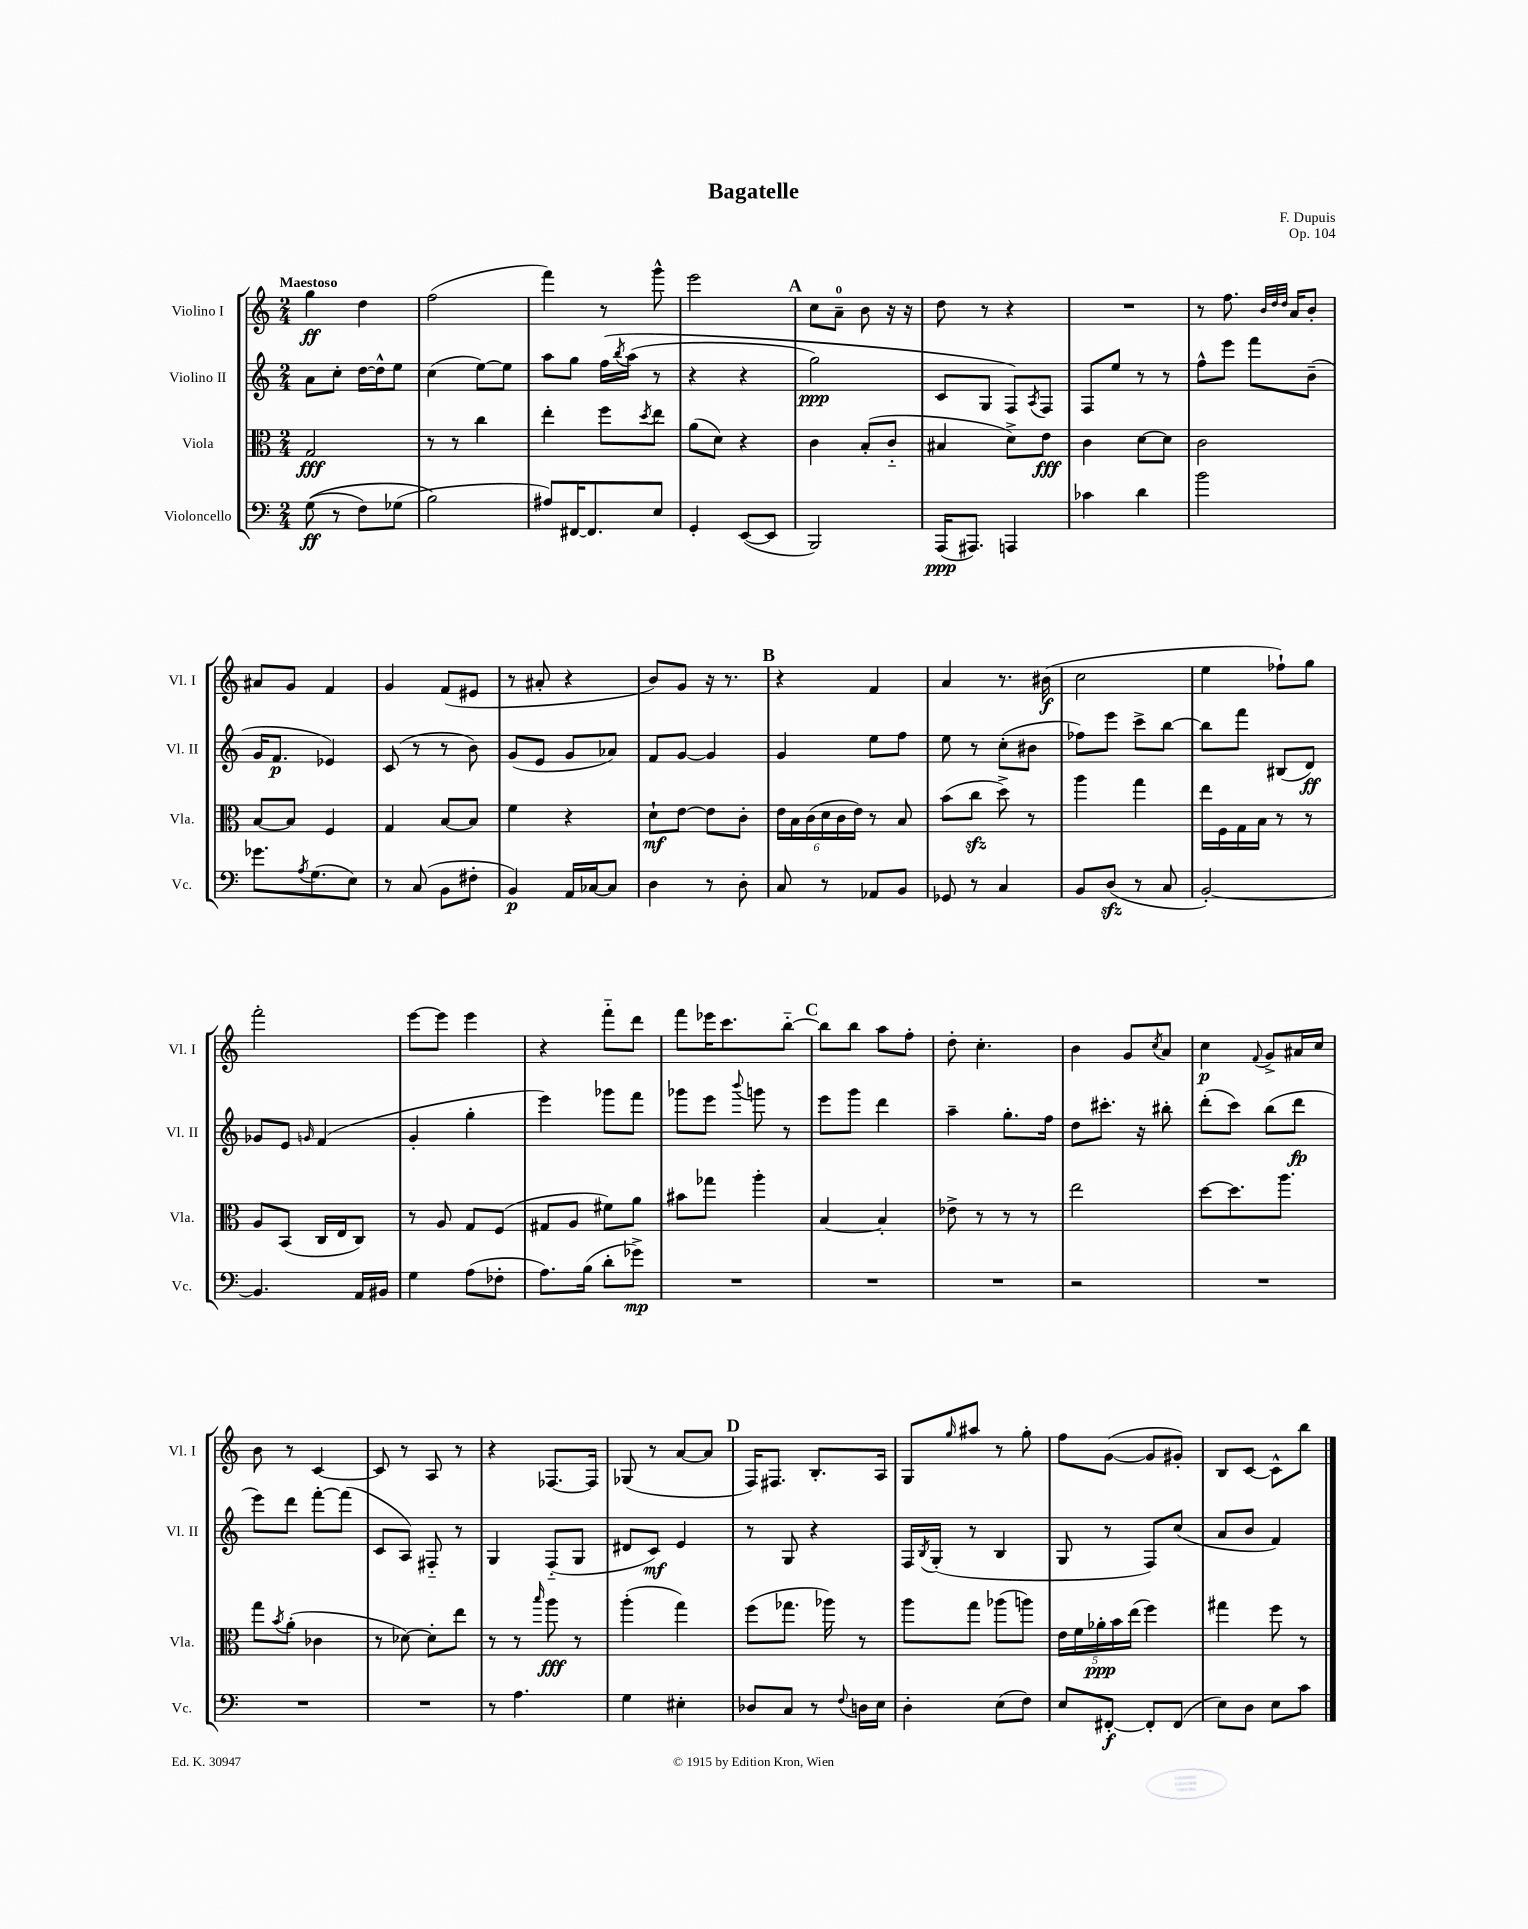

**kern	**kern	**kern	**kern
*staff4	*staff3	*staff2	*staff1
*clefF4	*clefC3	*clefG2	*clefG2
*k[]	*k[]	*k[]	*k[]
*M2/4	*M2/4	*M2/4	*M2/4
&((8G\	2G/	8a\L	4gg\
8r	.	8cc'\J	.
8F\L)	.	[16dd\LL	4dd\
.	.	16dd^^\]J	.
(8G-\J	.	8ee\J	.
=	=	=	=
2B\&)	8r	(4cc\	(2ff\
.	8r	.	.
.	4cc\	[8ee\L)	.
.	.	8ee\]J	.
=	=	=	=
8A#/L)	4ee'\	8aa\L	4fff\)
[16FF#/K	.	8gg\J	.
8.FF#/]	.	.	.
.	8ff\L	&(16ff\LL	8r
.	.	8qbb/	.
.	.	(16aa\JJ	.
.	8qdd/	.	.
8E/J	8ee\J	8r	8ggg^^\
=	=	=	=
4GG'/	(8a\L	4r	2eee\
.	8d\J)	.	.
([8EE/L	4r	4r	.
8EE/]J	.	.	.
=	=	=	=
2BBB/)	4c\	2gg\)	8cc\L
.	.	.	8a~\J
.	(8B'/L	.	8b\
.	8c'~/J	.	16r
.	.	.	16r
=	=	=	=
(16AAA/LK	4B#/	8c/L	8dd\
8.AAA#/J)	.	.	.
.	.	8G/J	8r
4AAA/	8d^\L)	8F/L&)	4r
.	.	8qA/	.
.	8e\J	8F/J	.
=	=	=	=
4c-\	4c\	8F/L	2r
.	.	8ee/J	.
4d\	[8d\L	8r	.
.	8d\]J	8r	.
=	=	=	=
2b\	2c\	8ff^^\L	8r
.	.	8eee\J	8.ff\
.	.	8fff\L	.
.	.	.	32qqb/LLL
.	.	.	32qqdd/
.	.	.	32qqdd/JJJ
.	.	.	16a/LK
.	.	(8b~\J	8b'/J
=	=	=	=
8.g-\L	[8B/L	16g/LK	8a#/L
.	.	8.f/J	.
.	8B/]J	.	8g/J
8qA/	.	.	.
(8.G\	.	.	.
.	4F/	4e-/)	4f/
8E\J)	.	.	.
=	=	=	=
8r	4G/	(8c/	4g/
(8C/	.	8r	.
8BB\L	[8B/L	8r	(8f/L
8F#'\J	8B/]J	8b\)	8e#/J
=	=	=	=
4BB/)	4f\	(8g/L	8r
.	.	8e/J	8a#'/
16AA/LL	4r	8g/L	4r
[16C-/J	.	.	.
8C-/]J	.	8a-/J)	.
=	=	=	=
4D\	8d`\L	8f/L	8b/L)
.	[8e\J	[8g/J	8g/J
8r	8e\]L	4g/]	16r
.	.	.	8.r
8D'\	8c'\J	.	.
=	=	=	=
8C/	24e\LL	4g/	4r
.	24B\	.	.
.	(24c\	.	.
8r	24d\	.	.
.	24c\	.	.
.	24e\JJ)	.	.
8AA-/L	8r	8ee\L	4f/
8BB/J	8B/	8ff\J	.
=	=	=	=
8GG-/	(8b\L	8ee\	4a/
8r	8cc\J	8r	.
4C/	8dd^\)	(8cc'\L	8.r
.	8r	8b#\J	.
.	.	.	(16b#\
=	=	=	=
8BB/L	4aa\	8ff-\L)	2cc\
(8D/J	.	8eee\J	.
8r	4gg\	8ccc^\L	.
8C/	.	[8bb\J	.
=	=	=	=
[2BB'/)	16ee\LL	8bb\]L	4ee\
.	16F\	.	.
.	16G\	8fff\J	.
.	16B\JJ	.	.
.	8r	(8B#/L	8ff-`\L)
.	8r	8d/J)	8gg\J
=	=	=	=
4.BB/]	8A/L	8g-/L	2fff'\
.	(8BB/J	8e/J	.
.	.	16qqg/	.
.	16C/LL	(4f/	.
.	16E/J	.	.
16AA/LL	8C/J)	.	.
16BB#/JJ	.	.	.
=	=	=	=
4G\	8r	4g'/	[8eee\L
.	8A/	.	8eee\]J
(8A\L	8G/L	4gg'\	4eee\
8F-'\J	(8F/J	.	.
=	=	=	=
8.A\L)	8G#/L	4eee\)	4r
.	8A/J	.	.
(16B\Jk	.	.	.
8d'\L	8f#\L)	8ggg-\L	8fff'~\L
8g-^\J)	8a\J	8fff\J	8ddd\J
=	=	=	=
2r	8b#\L	8ggg-\L	8fff\L
.	8gg-\J	8eee\J	16eee-\K
.	.	.	8.ccc\
.	.	8qqbbb/	.
.	4aa'\	8ggg\	.
.	.	8r	[8bb'~\J
=	=	=	=
2r	[4B/	8eee\L	8bb\]L
.	.	8ggg\J	8bb\J
.	4B'/]	4ddd\	8aa\L
.	.	.	8ff'\J
=	=	=	=
2r	8e-^\	4aa~\	8dd'\
.	8r	.	4.cc'\
.	8r	8.gg'\L	.
.	8r	.	.
.	.	16ff\Jk	.
=	=	=	=
2r	2ee\	8dd\L	4b\
.	.	8.ccc#'\J	.
.	.	.	8g/L
.	.	16r	.
.	.	.	8qcc/
.	.	8bb#'\	8a/J
=	=	=	=
2r	[8dd\L	(8ddd'\L	4cc\
.	8.dd\]	8ccc\J)	.
.	.	.	8qqf/
.	.	(8bb\L	8g^/L
.	8.aa\J	.	.
.	.	8ddd\J	16a#/L
.	.	.	16cc/JJ
=	=	=	=
2r	8gg\L	8eee\L)	8b\
.	8qb/	.	.
.	(8a'\J	8ddd\J	8r
.	4c-\	[8fff'\L	[4c/
.	.	(8fff\]J	.
=	=	=	=
2r	8r	8c/L	8c/]
.	[8d-\)	8A/J)	8r
.	8d-'\]L	8F#'~/	8A/
.	8ee\J	8r	8r
=	=	=	=
8r	8r	4G/	4r
4.A\	8r	.	.
.	16qqbb/	.	.
.	8aa\	(8F'~/L	[8.F-/L
.	8r	8G/J	.
.	.	.	16F-/]Jk
=	=	=	=
4G\	(4aa'\	8d#/L	(8G-/
.	.	8c/J)	8r
4E#'\	4gg\)	4e/	[8a/L
.	.	.	8a/]J
=	=	=	=
8D-/L	(8ff\L	8r	16F/LK)
.	.	.	8.F#/J
8C/J	8.gg-\J	8G/	.
8r	.	4r	8.B'/L
.	16aa-\)	.	.
8qqF/	.	.	.
16D\LL	8r	.	.
16E\JJ	.	.	16A/Jk
=	=	=	=
4D'\	8aa\L	16F/LL	8G/L
.	.	8qB/	.
.	.	(16G'/JJ	.
.	.	.	16qqgg/
.	8gg\J	8r	8aa#/J
(8E\L	(8aa-\L	4B/	8r
8F\J)	8aa\J)	.	8gg'\
=	=	=	=
8E/L	20e\LL	8G/	8ff\L
.	20f\	.	.
.	20a-'\	.	.
[8FF#'/J	.	8r	([8g\J
.	20b\	.	.
.	(20ee\JJ	.	.
8FF#'/]L	4ff\)	8F/L)	8g/]L
(8FF#/J	.	(8cc/J	8g#'/J)
=	=	=	=
8E\L)	4gg#\	8a/L	8B/L
8D\J	.	8b/J	[8c/J
8E\L	8ff\	4f/)	8c^^\]L
8c\J	8r	.	8bb\J
==	==	==	==
*-	*-	*-	*-
